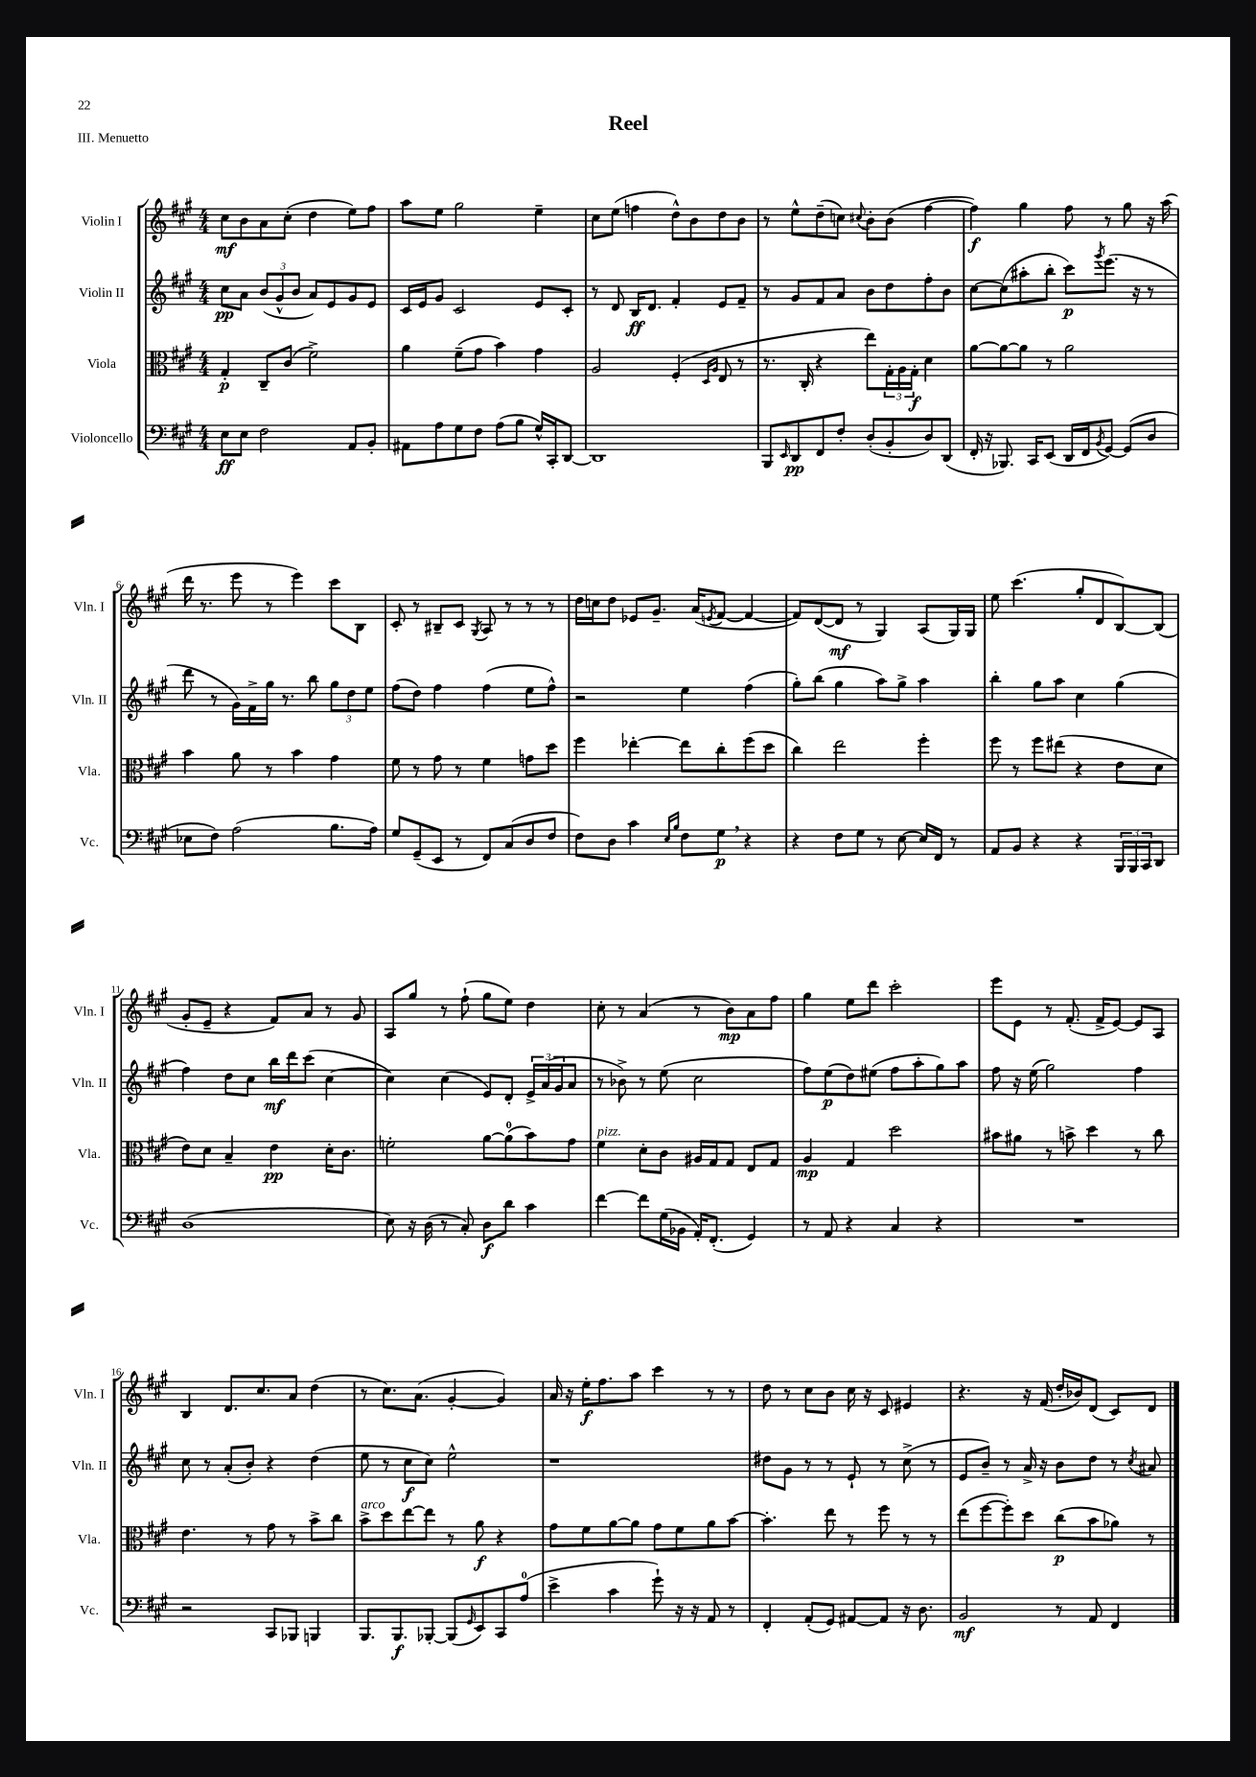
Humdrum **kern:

**kern	**kern	**kern	**kern
*staff4	*staff3	*staff2	*staff1
*clefF4	*clefC3	*clefG2	*clefG2
*k[f#c#g#]	*k[f#c#g#]	*k[f#c#g#]	*k[f#c#g#]
*M4/4	*M4/4	*M4/4	*M4/4
8E\L	4G#'/	8cc#\L	8cc#\L
8E\J	.	8a\J	8b\
2F#\	8C#~/L	(12b/L	8a\
.	.	12g#^^/	.
.	(8c#/J	.	(8cc#'\J
.	.	12b/J	.
.	2f#^\)	8a/L)	4dd\
.	.	8e/	.
8AA/L	.	8g#/	8ee\L)
8BB'/J	.	8e/J	8ff#\J
=	=	=	=
8AA#\L	4a\	16c#/LL	8aa\L
.	.	16e/J	.
8A\	.	8g#/J	8ee\J
8G#\	(8f#~\L	2c#/	2gg#\
8F#\J	8g#\J	.	.
(8A\L	4b\)	.	.
8B\J	.	.	.
16G#^^/LL)	4g#\	8e/L	4ee~\
16CC#'/J	.	.	.
[8DD/J	.	8c#'/J	.
=	=	=	=
1DD]	2A/	8r	8cc#\L
.	.	8d/	(8ee\J
.	.	16B/LK	4ff\
.	.	8.d/J	.
.	(4F#'/	4f#'/	8dd^^\L)
.	.	.	8b\
.	16qqD/LL	.	.
.	16qqA/JJ	.	.
.	8E/	8e/L	8dd\
.	8r	8f#~/J	8b\J
=	=	=	=
8BBB/L	8.r	8r	8r
16qqEE/	.	.	.
8DD/	.	8g#/L	8ee^^\L
.	16C#'/	.	.
8FF#/	4r	8f#/	(8dd~\
8F#'/J	.	8a/J	8cc\J)
.	.	.	8qqcc#/
(8D'/L	8ee\L)	8b\L	8b'\L
8BB'/	24G#'\L	8dd\	(8b\J
.	24A\	.	.
.	24G#'\JJ	.	.
8D/)	4d\	8ff#'\	[4ff#\
(8DD/J	.	8b\J	.
=	=	=	=
16FF#'/	[8a\L	[8cc#\L	4ff#\])
16r	.	.	.
8.BBB-/)	8a\_	(8cc#\]	.
.	8a\]J	8aa#'\	4gg#\
16CC#/LK	.	.	.
(8EE/J	8r	8bb'\J	.
16DD/LL	2a\	8ccc#\L)	8ff#\
16FF#/J	.	.	.
8qBB/	.	8qggg#/	.
[8GG#/J)	.	(8.eee\J	8r
(8GG#/]L	.	.	8gg#\
.	.	16r	.
8D/J	.	8r	16r
.	.	.	(16aa\
=	=	=	=
8E-\L	4b\	8ddd\	16ddd\
.	.	.	8.r
8F#\J)	.	8r	.
(2A\	8a\	16g#\LL)	8eee\
.	.	16f#^\	.
.	8r	16gg#\JJ	8r
.	.	8.r	.
.	4b\	.	4eee\)
.	.	8bb\	.
8.B\L	4g#\	12gg#\L	8ccc#\L
.	.	12dd\	.
.	.	.	8B\J
.	.	12ee\J	.
16A\Jk)	.	.	.
=	=	=	=
8G#/L	8f#\	(8ff#\L	8c#'/
(8GG#~/	8r	8dd\J)	8r
8EE/J	8g#\	4ff#\	8B#~/L
8r	8r	.	8c#/J
.	.	.	8qG#/
8FF#/L)	4f#\	(4ff#\	8A/
(8C#/	.	.	8r
8D/	8g\L	8ee\L	8r
8F#/J	8dd\J	8ff#^^\J)	8r
=	=	=	=
8F#\L)	4ff#\	2r	16dd\LL
.	.	.	16cc\J
8D\J	.	.	8dd\J
4c#\	[4ee-'\	.	8e-/L
.	.	.	8.g#~/J
16qqE/LL	.	.	.
16qqB/JJ	.	.	.
8F#\L	8ee-\]L	4ee\	.
.	.	.	(16a/LK
.	.	.	8qe/
8G#\J	8cc#'\	.	[8f#/J
4r	(8ff#\	(4ff#\	4f#/_
.	8dd\J	.	.
=	=	=	=
4r	4cc#\)	8gg#'\L)	8f#/]L)
.	.	(8bb\J	([8d/
8F#\L	2ee\	4gg#\	8d/]J
8G#\J	.	.	8r
8r	.	8aa\L)	4G#/)
[8E\	.	8gg#^\J	.
16E/]LL	4ff#'\	4aa\	(8A/L
16FF#/JJ	.	.	.
8r	.	.	16G#/L)
.	.	.	16G#/JJ
=	=	=	=
8AA/L	8ff#\	4bb'\	8ee\
8BB/J	8r	.	(4.ccc#\
4r	8ff#\L	8gg#\L	.
.	(8ee#\J	8aa\J	.
4r	4r	4cc#\	8gg#'/L
.	.	.	8d/
24BBB/LL	8e\L	(4gg#\	[8B/)
24BBB/	.	.	.
24CC#/J	.	.	.
8DD/J	8d\J	.	(8B/]J
=	=	=	=
(1D	8e\L)	4ff#\)	8g#'/L
.	8d\J	.	8e~/J
.	4B~/	8dd\L	4r
.	.	8cc#\J	.
.	4e\	16bb\LL	8f#/L)
.	.	16ddd\J	.
.	.	(8ccc#\J	8a/J
.	16d'\LK	[4cc#\	8r
.	8.c#\J	.	.
.	.	.	8g#/
=	=	=	=
8E\)	2f'\	4cc#\])	8A/L
16r	.	.	8gg#/J
(16D\	.	.	.
8r	.	(4cc#\	8r
8C#'/)	.	.	(8ff#`\
8D\L	[8a\L	8e/L)	8gg#\L
8d\J	(8a\]	8d'/J	8ee\J)
4c#\	8b\)	24e^/LL	4dd\
.	.	(24a/	.
.	.	24g#/J	.
.	8g#\J	8a/J	.
=	=	=	=
[4f#\	4f#\	8r	8cc#'\
.	.	8b-^\)	8r
8f#\]L	8d'\L	8r	(4a/
(16G#\L	8c#\J	(8ee\	.
16BB-\JJ	.	.	.
16AA'/LK)	16A#/LL	2cc#\	8r
(8.FF#'/J	16G#/J	.	.
.	8G#/J	.	8b\L)
4GG#/)	8E/L	.	8a\
.	8G#/J	.	8ff#\J
=	=	=	=
8r	4A/	8ff#\L)	4gg#\
8AA/	.	(8ee\	.
4r	4G#/	8dd\)	8ee\L
.	.	(8ee#\J	8ddd\J
4C#/	2dd\	8ff#\L	2ccc#'\
.	.	8aa'\	.
4r	.	8gg#\)	.
.	.	8aa\J	.
=	=	=	=
1r	8b#\L	8ff#\	8eee\L
.	8a#\J	16r	8e\J
.	.	(16ee\	.
.	8r	2gg#\)	8r
.	8b^\	.	(8.f#'/
.	4dd\	.	.
.	.	.	16f#^/LK
.	.	.	[8e/J)
.	8r	4ff#\	8e/]L
.	8cc#\	.	8A/J
=	=	=	=
2r	4.e\	8cc#\	4B/
.	.	8r	.
.	.	(8a'/L	8.d/L
.	8r	8b'/J)	.
.	.	.	8.cc#/
8CC#/L	8g#\	4r	.
8BBB-/J	8r	.	8a/J
4BBB/	8b^\L	(4dd\	(4dd\
.	8cc#\J	.	.
=	=	=	=
8.BBB/L	8b^\L	8ee\	8r
.	8dd\	8r	8.cc#\L)
8.BBB/	.	.	.
.	[8ee\	8cc#\L	.
.	.	.	(8.a\J
[8BBB-'/J	8ee\]J	8cc#\J)	.
(8BBB-/]L	8r	2ee^^\	[4g#'/
16qqGG#/	.	.	.
8EE/)	8a\	.	.
8CC#/	4r	.	4g#/])
(8A/J	.	.	.
=	=	=	=
4e^\	8g#\L	1r	16a/
.	.	.	16r
.	8f#\	.	16ee'\LK
.	.	.	8.ff#\
4c#\	[8a\	.	.
.	8a\]J	.	8aa\J
8g#`\)	8g#\L	.	4ccc#\
16r	8f#\	.	.
16r	.	.	.
8AA/	8a\	.	8r
8r	[8b\J	.	8r
=	=	=	=
4FF#'/	4.b'\]	8dd#\L	8dd\
.	.	8g#\J	8r
(8AA'/L	.	8r	8cc#\L
8GG#/J)	8ee\	8r	8b\J
[8AA#/L	8r	8e`/	16cc#\
.	.	.	16r
8AA#/]J	8ff#\	8r	8c#/
16r	8r	(8cc#^\	4e#/
8.D\	.	.	.
.	8r	8r	.
=	=	=	=
2BB/	(8ee\L	8e/L	4.r
.	[8ff#\	8b~/J)	.
.	8ff#'\])	8r	.
.	8dd\J	16a^/	16r
.	.	16r	(16f#/
8r	(8cc#\L	8b\L	16dd'/LL
.	.	.	16b-/J)
8AA/	8b\	8dd\J	(8d/J
4FF#/	8a-\J)	8r	8c#/L)
.	.	8qcc#/	.
.	8r	8a#/	8d/J
==	==	==	==
*-	*-	*-	*-
